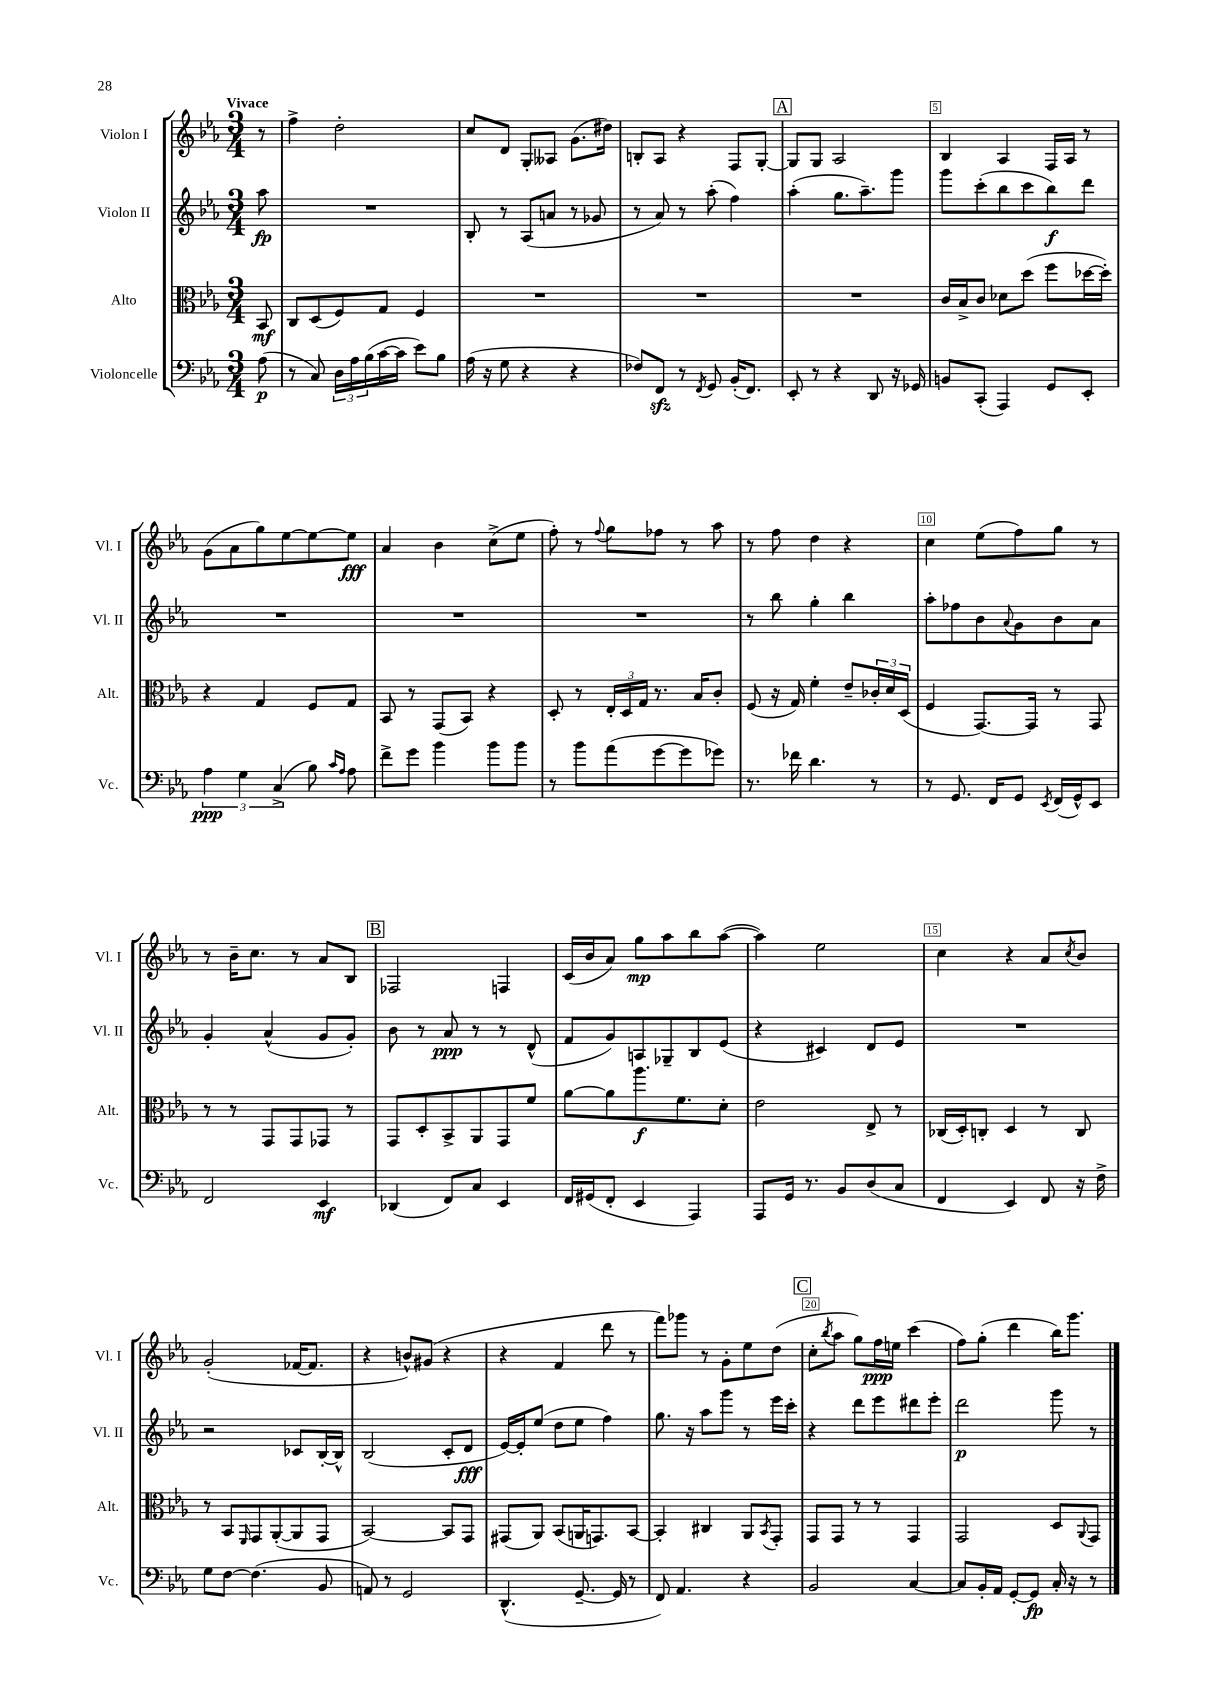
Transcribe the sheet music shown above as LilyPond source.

<<
\new StaffGroup <<
\new Staff = "s0" \with { instrumentName = "Violon I" shortInstrumentName = "Vl. I" } {
    \clef treble \key ees \major \numericTimeSignature \time 3/4 \partial 8 \tempo "Vivace"
    r8 |
    f''4-> d''2-. |
    c''8 d'8 g8-. aeses8 g'8.( dis''16) |
    b8-. aes8 r4 f8 g8~-. |
    \mark \markup { \box "A" } g8 g8 aes2 |
    bes4 aes4 f16 aes16 r8 |
    g'8( aes'8 g''8) ees''8~ ees''8~ ees''8\fff |
    aes'4 bes'4 c''8->( ees''8 |
    f''8-.) r8 \appoggiatura { f''8 } g''8 fes''8 r8 aes''8 |
    r8 f''8 d''4 r4 |
    c''4 ees''8( f''8) g''8 r8 |
    r8 bes'16-- c''8. r8 aes'8 bes8 |
    \mark \markup { \box "B" } fes2 f4 |
    c'16( bes'16 aes'8) g''8\mp aes''8 bes''8 aes''8~( |
    aes''4) ees''2 |
    c''4 r4 aes'8 \acciaccatura { c''8 } bes'8 |
    g'2-.( fes'16~ fes'8. |
    r4 b'8-^) gis'8( r4 |
    r4 f'4 d'''8 r8 |
    f'''8) ges'''8 r8 g'8-. ees''8 d''8( |
    \mark \markup { \box "C" } c''8-. \acciaccatura { bes''8 } aes''8 g''8) f''16\ppp e''16 c'''4( |
    f''8) g''8-.( d'''4 bes''16) g'''8. \bar "|." |
}
\new Staff = "s1" \with { instrumentName = "Violon II" shortInstrumentName = "Vl. II" } {
    \clef treble \key ees \major \numericTimeSignature \time 3/4 \partial 8
    aes''8\fp |
    R2. |
    bes8-. r8 aes8( a'8 r8 ges'8 |
    r8 aes'8) r8 aes''8-.( f''4) |
    \mark \markup { \box "A" } aes''4-.( g''8. aes''8.--) g'''8 |
    g'''8 c'''8-.( bes''8 c'''8 bes''8\f) d'''8 |
    R2. |
    R2. |
    R2. |
    r8 bes''8 g''4-. bes''4 |
    aes''8-. fes''8 bes'8 \appoggiatura { aes'8 } g'8 bes'8 aes'8 |
    g'4-. aes'4-^( g'8 g'8-.) |
    \mark \markup { \box "B" } bes'8 r8 aes'8\ppp r8 r8 d'8-^( |
    f'8 g'8) a8 ges8-- bes8 ees'8( |
    r4 cis'4) d'8 ees'8 |
    R2. |
    r2 ces'8 bes16~-. bes16-^ |
    bes2( c'8-. d'8\fff |
    ees'16~) ees'16-. ees''8( d''8 ees''8 f''4) |
    g''8. r16 aes''8 g'''8 r8 ees'''16 c'''16-. |
    \mark \markup { \box "C" } r4 d'''8 ees'''8 dis'''8 ees'''8-. |
    d'''2\p g'''8 r8 \bar "|." |
}
\new Staff = "s2" \with { instrumentName = "Alto" shortInstrumentName = "Alt." } {
    \clef alto \key ees \major \numericTimeSignature \time 3/4 \partial 8
    bes,8\mf |
    c8 d8( f8) g8 f4 |
    R2. |
    R2. |
    \mark \markup { \box "A" } R2. |
    c'16 bes16-> c'8 des'8 d''8( f''8 des''16~ des''16-.) |
    r4 g4 f8 g8 |
    bes,8 r8 g,8( bes,8) r4 |
    d8-. r8 \tuplet 3/2 { ees16-. d16 g16 } r8. bes16 c'8-. |
    f8( r16 g16) f'4-. ees'8-- \tuplet 3/2 { ces'16-. d'16 d16( } |
    f4 g,8.~) g,16 r8 g,8 |
    r8 r8 g,8 g,8 ges,8 r8 |
    \mark \markup { \box "B" } g,8 d8-. bes,8-> aes,8 g,8 f'8 |
    aes'8~ aes'8 aes''8.\f f'8. d'8-. |
    ees'2 ees8-> r8 |
    ces16( d16-.) c8-. d4 r8 c8 |
    r8 bes,8 \grace { f,16 } g,8 aes,8~-.( aes,8 g,8 |
    bes,2~) bes,8 g,8 |
    gis,8( aes,8) bes,8( a,16 g,8.) bes,8~ |
    bes,4-. cis4 aes,8 \acciaccatura { bes,8 } g,8-. |
    \mark \markup { \box "C" } g,8 g,8 r8 r8 g,4 |
    g,2 d8 \appoggiatura { aes,8 } g,8 \bar "|." |
}
\new Staff = "s3" \with { instrumentName = "Violoncelle" shortInstrumentName = "Vc." } {
    \clef bass \key ees \major \numericTimeSignature \time 3/4 \partial 8
    aes8\p( |
    r8 c8) \tuplet 3/2 { d16 aes16 bes16( } c'16~ c'16 ees'8) bes8 |
    aes16( r16 g8 r4 r4 |
    fes8) f,8\sfz r8 \acciaccatura { f,8 } g,8 bes,16-.( f,8.) |
    \mark \markup { \box "A" } ees,8-. r8 r4 d,8 r16 ges,16 |
    b,8 c,8-.( aes,,4) g,8 ees,8-. |
    \tuplet 3/2 { aes4\ppp g4 c4->( } bes8) \grace { c'16 aes16 } aes8 |
    f'8-> g'8 bes'4 bes'8 bes'8 |
    r8 bes'8 aes'8( g'8~ g'8 ges'8) |
    r8. fes'16 d'4. r8 |
    r8 g,8. f,16 g,8 \acciaccatura { ees,8 } f,16( g,16-^) ees,8 |
    f,2 ees,4\mf |
    \mark \markup { \box "B" } des,4( f,8) c8 ees,4 |
    f,16 gis,16( f,8-. ees,4 aes,,4) |
    aes,,8 g,16 r8. bes,8 d8( c8 |
    f,4 ees,4) f,8 r16 f16-> |
    g8 f8~ f4.( bes,8 |
    a,8) r8 g,2 |
    d,4.-^( g,8.~-- g,16 r8 |
    f,8) aes,4. r4 |
    \mark \markup { \box "C" } bes,2 c4~ |
    c8 bes,16-. aes,16 g,8~-. g,8\fp c16-. r16 r8 \bar "|." |
}
>>
>>
\layout { \context { \Score \override BarNumber.break-visibility = ##(#f #t #t) barNumberVisibility = #(every-nth-bar-number-visible 5) \override BarNumber.stencil = #(make-stencil-boxer 0.1 0.3 ly:text-interface::print) } }
